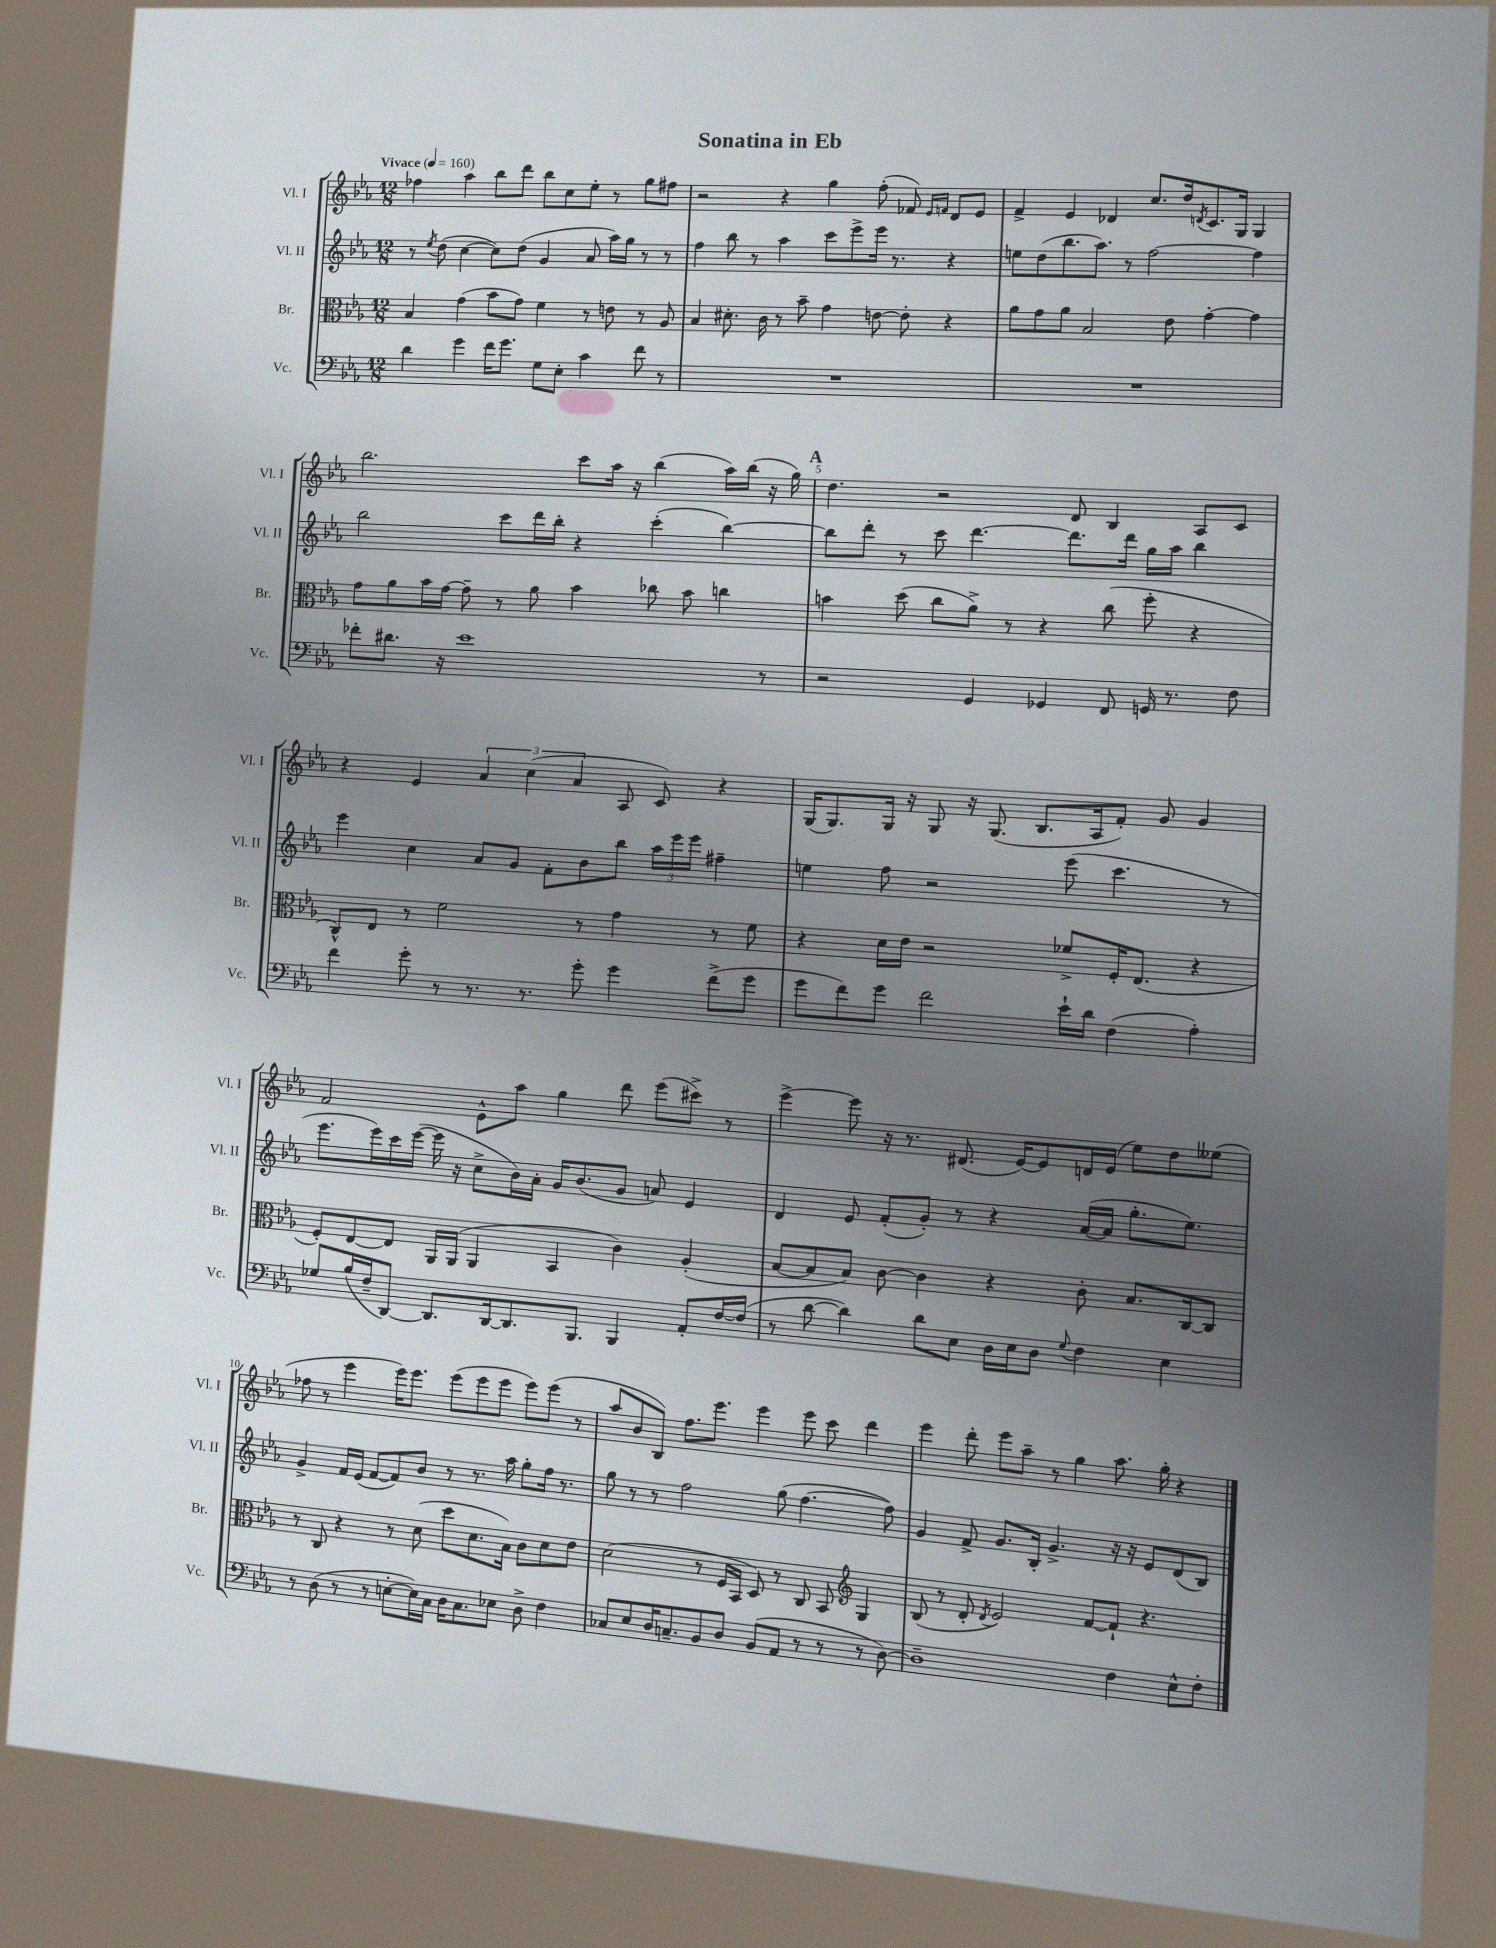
\header { title = "Sonatina in Eb" }
<<
\new StaffGroup <<
\new Staff = "s0" \with { instrumentName = "Vl. I" shortInstrumentName = "Vl. I" } {
    \clef treble \key ees \major \numericTimeSignature \time 12/8 \tempo "Vivace" 4 = 160
    fes''4 aes''4 bes''8 d'''8 bes''8 c''8 ees''8-. r8 g''8 fis''8 |
    r2 r4 g''4 f''8-.( fes'8) \grace { ees'16 f'16 } d'8 ees'8 |
    f'4-> ees'4 des'4 c''8. d''16 \acciaccatura { d'8 } c'8. g16 g4 |
    bes''2. c'''8 aes''16 r16 bes''4( aes''16) bes''16( r16 g''16) |
    \mark \markup { \bold "A" } d''4. r2 d'8 bes4 aes8 c'8 |
    r4 ees'4 \tuplet 3/2 { aes'4 c''4( aes'4 } aes8 c'8) r4 |
    g16( g8.) g16 r16 g8 r16 g8.( bes8. aes16 f'8-.) g'8 g'4 |
    f'2 ees'8-^ aes''8 g''4 d'''8 ees'''8( cis'''8->) r8 |
    ees'''4~-> ees'''8 r16 r8. dis'8.( ees'16~) ees'8 d'16 ees'16( ees''8) d''8 eeses''8( |
    fes''8 r8 ees'''4 ees'''16) ees'''8. ees'''8( ees'''8 ees'''8 ees'''8) ees'''8( r8 |
    aes''8 bes'8 bes8) f''8. ees'''8. ees'''4 ees'''8 c'''8 d'''4 |
    ees'''4 d'''8-. ees'''8 aes''8-- r8 g''4 aes''8. g''16-. r4 \bar "|." |
}
\new Staff = "s1" \with { instrumentName = "Vl. II" shortInstrumentName = "Vl. II" } {
    \clef treble \key ees \major \numericTimeSignature \time 12/8
    r8 \acciaccatura { ees''8 } d''8( c''4~ c''8) d''8( g'4 aes'8 aes''16) g''16 r8 r8 |
    f''4 bes''8 r8 aes''4 c'''8 ees'''8-> ees'''16 r8. r4 |
    e''8 d''8( bes''8. aes''8.) r8 f''2~ f''4 |
    bes''2 c'''8 d'''16 bes''16-. r4 c'''4-.( bes''4~) |
    \mark \markup { \bold "A" } bes''8 d'''8-. r8 c'''8 d'''4.~ d'''8. d'''16 g''16 aes''16 bes''4 |
    ees'''4 c''4 aes'8 g'8 f'8-. bes'8 bes''8 \tuplet 3/2 { aes''16 ees'''16 ees'''16 } fis''4-- |
    e''4 f''8 r2 ees'''8( c'''4. r8 |
    ees'''8. ees'''16) c'''16 ees'''16~( ees'''16 r16 c''8-> bes'16) aes'16-. g'16 bes'8.( g'8 a'8) ees'4 |
    d'4 ees'8 f'8-.( g'8-.) r8 r4 aes'16~( aes'16 g''8.-. ees''8.) |
    g'4-> f'16 ees'16( f'8~ f'8) bes'8 r8 r8. aes''16 g''8-. f''16 r8. |
    g''8 r8 r8 f''2 g''8( f''4.~ f''8) |
    g'4 f'8-> g'8. bes16-. g'4.-> r16 r16 ees'8 d'8( bes8) \bar "|." |
}
\new Staff = "s2" \with { instrumentName = "Br." shortInstrumentName = "Br." } {
    \clef alto \key ees \major \numericTimeSignature \time 12/8
    bes4 g'4( bes'8 g'8) f'4 r8 e'8 r8 aes8 |
    bes4 dis'8.-. c'16 r8 bes'8-- g'4 e'8~ e'8-. r4 |
    aes'8 g'8 aes'8 bes2 ees'8 g'4~-. g'4 |
    g'8 aes'8 bes'16 g'16~ g'8-- r8 aes'8 bes'4 ces''8 bes'8 c''4 |
    \mark \markup { \bold "A" } b'4 d''8( c''8 aes'8->) r8 r4 c''8( f''8-. r4 |
    c8-^) ees8 r8 f'2 r8 g'4 r8 f'8 |
    r4 d'16 ees'16 r2 fes'8-> f16-. ees8.( r4 |
    f8-.) ees8~ ees8 aes,16 aes,16( aes,4 bes,4 c'4) aes4-.( |
    bes8~ bes8 bes8) c'8~ c'4 r4 c'8-. bes8. c16~ c8 |
    r8 c8 r4 r8 d'8( d''8 d'8. bes16) c'8 d'8 ees'8 |
    d'2( r8 f16 bes,16 d8) r8 c8 bes,8 \clef treble g4 |
    bes8( r8 d'8-. \acciaccatura { d'8 } ees'2) f'8~ f'8-! r4. \bar "|." |
}
\new Staff = "s3" \with { instrumentName = "Vc." shortInstrumentName = "Vc." } {
    \clef bass \key ees \major \numericTimeSignature \time 12/8
    d'4 g'4 f'16 g'8. g8 ees8-. c'4 f'8 r8 |
    R1. |
    R1. |
    fes'8-. dis'8. r16 ees'1 r8 |
    \mark \markup { \bold "A" } r2 g,4 ges,4 f,8 g,16 r8. f8 |
    f'4 g'8-. r8 r8. r8. g'8-. g'4 f'8->( g'8 |
    g'8 f'8) g'8 f'2 ees'16-! d'16 f4( aes4-.) |
    ges8 bes16( f16-- d,8~) d,8. d,16~ d,8. bes,,8. bes,,4 aes,8-. f16~ f16( |
    r8 d'8~ d'4) d'8 ees8 d16 ees16 d8 \appoggiatura { g8 } f4 ees4 |
    r8 d8( r8 r8 e8~-. e16) c16 d16 c8. ees8 d8-> f4 |
    ces8 ees8 d16 c8.-- bes,8 d8 bes,8( aes,8 r8 r8 r8 d8~) |
    d1-- f4 ees8-^ f8-. \bar "|." |
}
>>
>>
\layout { \context { \Score \override BarNumber.break-visibility = ##(#f #t #t) barNumberVisibility = #(every-nth-bar-number-visible 5) } }
